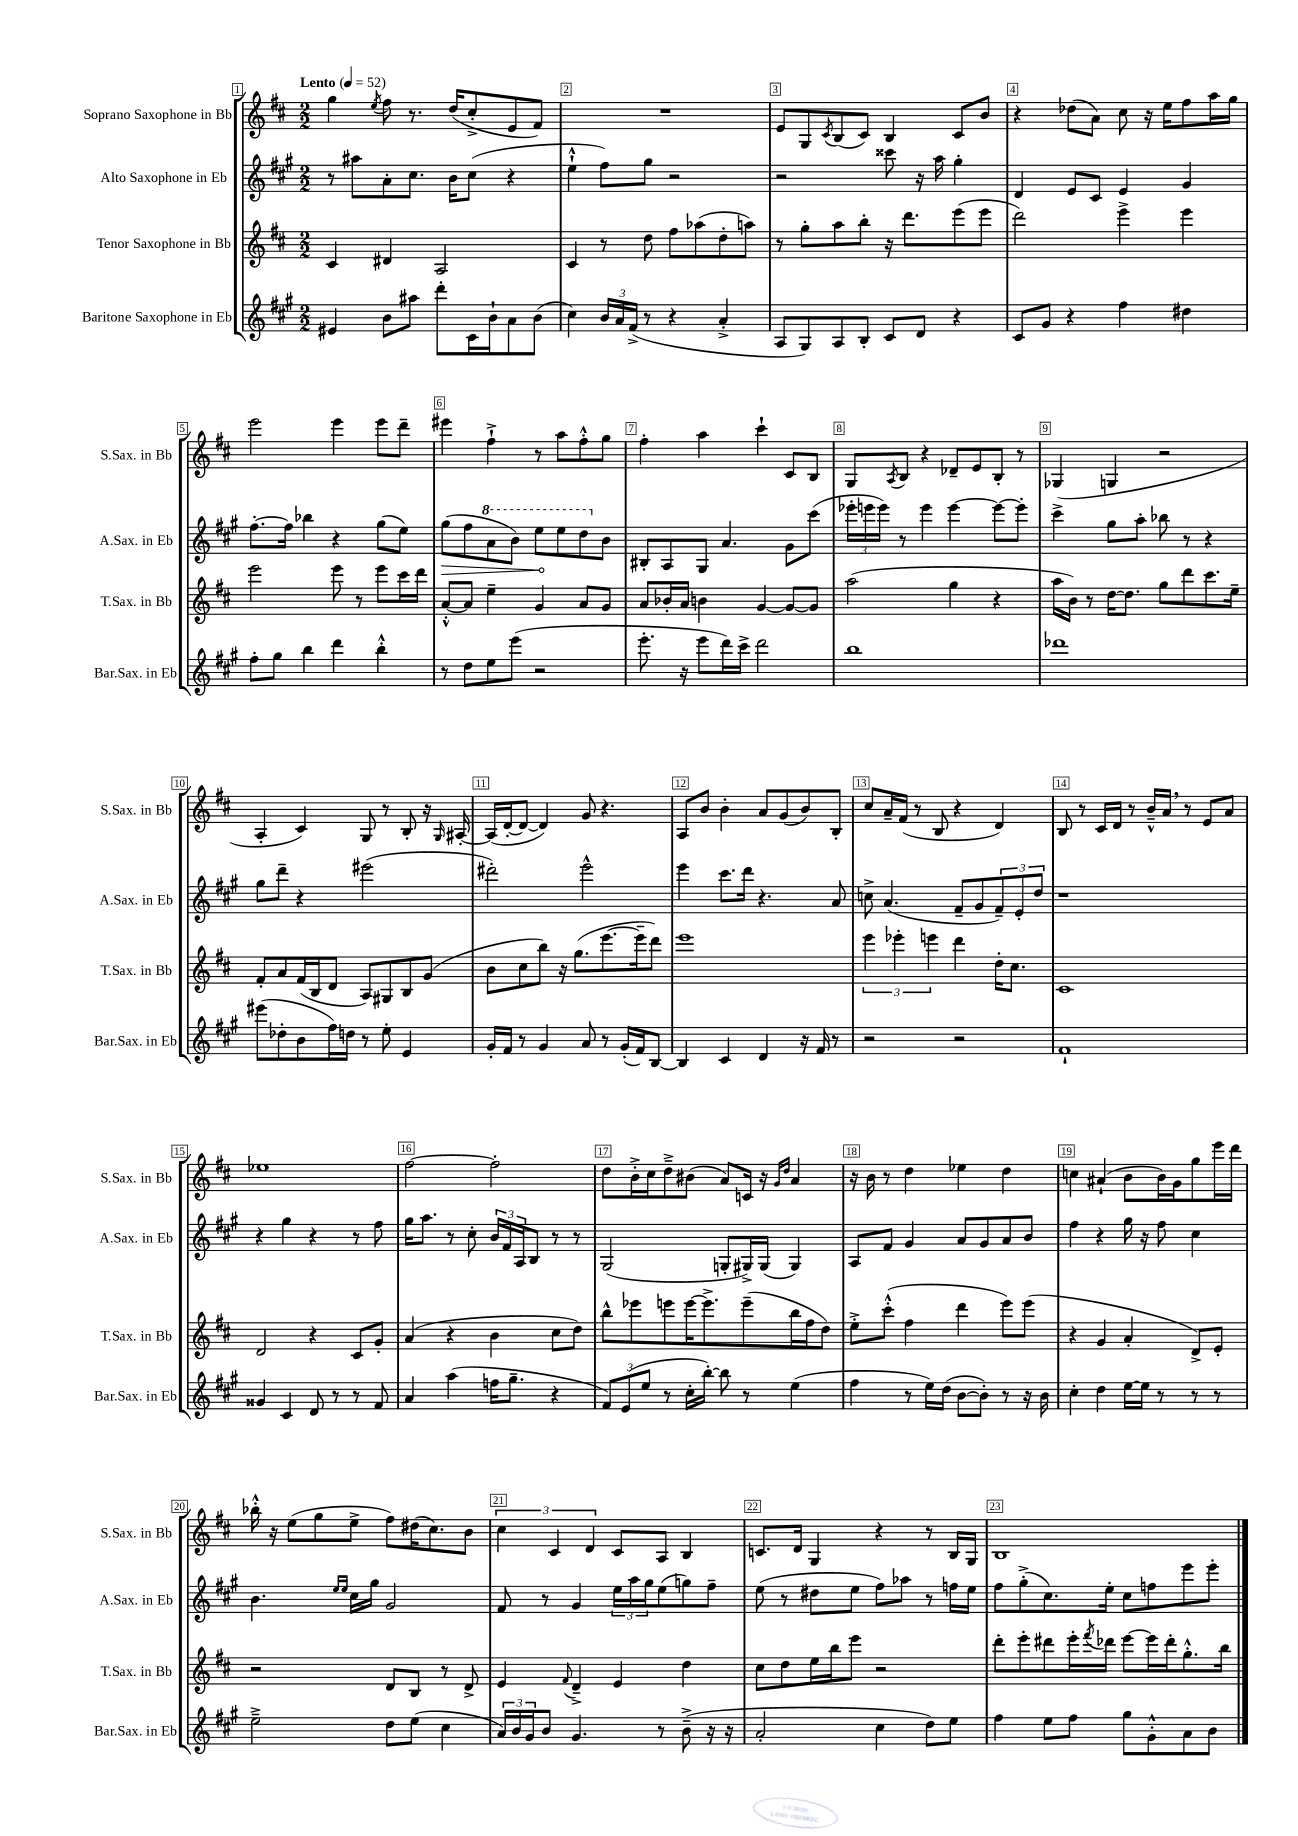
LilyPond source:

<<
\new StaffGroup <<
\new Staff = "s0" \with { instrumentName = "Soprano Saxophone in Bb" shortInstrumentName = "S.Sax. in Bb" } {
    \clef treble \key d \major \numericTimeSignature \time 2/2 \tempo "Lento" 4 = 52
    g''4 \acciaccatura { e''8 } fis''8 r8. d''16( cis''8-.-> e'8 fis'8) |
    R1 |
    e'8 g8 \acciaccatura { cis'8 } b8( cis'8) b4 cis'8 b'8 |
    r4 des''8( a'8) cis''8 r16 e''16 fis''8 a''16 g''16 |
    e'''2 e'''4 e'''8 d'''8-- |
    eis'''4 fis''4-!-> r8 a''8 fis''8-.-^ g''8 |
    fis''4-. a''4 cis'''4-! cis'8 b8 |
    g8 \acciaccatura { a8 } b8 r4 des'8-- e'8 b8-. r8 |
    ges4( g4 r2 |
    a4-. cis'4) g8 r8 b8-. r16 \grace { g16 } ais16~-. |
    ais16( d'16~-. d'8~ d'4) g'8 r4. |
    a8 b'8 b'4-. a'8 g'8( b'8) b8-. |
    cis''8 a'16-- fis'16( r8 b8 r4 d'4) |
    b8 r8 cis'16 d'16 r8 b'16---^ a'16 \breathe r8 e'8 a'8 |
    ees''1 |
    fis''2~ fis''2-. |
    d''8 b'16-.-> cis''16 d''8---> bis'8( a'8) c'16 r16 \grace { g'16 d''16 } a'4 |
    r16 b'16 r8 d''4 ees''4 d''4 |
    c''4 ais'4-!( b'8 b'16) g'16 g''8 e'''16 d'''16 |
    bes''16-.-^ r16 e''8( g''8 e''8-> fis''8) dis''16( cis''8.) b'8 |
    \tuplet 3/2 { cis''4 cis'4 d'4 } cis'8 a8 b4 |
    c'8. d'16 g4 r4 r8 b16 g16 |
    b1 \bar "|." |
}
\new Staff = "s1" \with { instrumentName = "Alto Saxophone in Eb" shortInstrumentName = "A.Sax. in Eb" } {
    \clef treble \key a \major \numericTimeSignature \time 2/2
    r8 ais''8 a'8-. cis''8. b'16 cis''8( r4 |
    e''4-!-^ fis''8) gis''8 r2 |
    r2 cisis'''8 r16 a''16 gis''4-. |
    d'4 e'8 cis'8 e'4 gis'4 |
    fis''8.~-. fis''16 bes''4 r4 gis''8( e''8) |
    \once \override Hairpin.circled-tip = ##t gis''8\>( fis''8 \ottava #1 a''8 b''8) e'''8\! e'''8 d'''8 \ottava #0 b'8 |
    bis8-. a8 gis8 a'4. gis'8 cis'''8( |
    \tuplet 3/2 { ees'''16-. e'''16 e'''16) } r8 e'''4 e'''4~ e'''8~ e'''8-. |
    cis'''4-> gis''8 a''8-. bes''8 r8 r4 |
    gis''8 d'''8-- r4 eis'''2( |
    dis'''2-.) e'''2-^ |
    e'''4 cis'''8. d'''16 r4. a'8 |
    c''8-> a'4.( fis'8-- gis'8 \tuplet 3/2 { fis'8--) e'8-. d''8 } |
    r1 |
    r4 gis''4 r4 r8 fis''8 |
    gis''16 a''8. r8 cis''8-. \tuplet 3/2 { b'16 fis'16 a16 } b8 r8 r8 |
    gis2( g8-. gis16->) gis16( gis4) |
    a8 fis'8 gis'4 a'8 gis'8 a'8 b'8 |
    fis''4 r4 gis''16 r16 fis''8 cis''4 |
    b'4. \grace { e''16 e''16 } cis''16 gis''16 gis'2 |
    fis'8 r8 gis'4 \tuplet 3/2 { e''16 a''16 gis''16 } e''8( g''8) fis''8-- |
    e''8( r8 dis''8 e''8 fis''8) aes''8 r8 f''16 e''16 |
    fis''8 gis''8-.->( cis''8.) e''16-. cis''8 f''8 e'''8 e'''8-. \bar "|." |
}
\new Staff = "s2" \with { instrumentName = "Tenor Saxophone in Bb" shortInstrumentName = "T.Sax. in Bb" } {
    \clef treble \key d \major \numericTimeSignature \time 2/2
    cis'4 dis'4 a2 |
    cis'4 r8 d''8 fis''8 aes''8( d''8-. a''8) |
    r8 g''8-. a''8 b''8-. r16 d'''8. e'''8( e'''8 |
    d'''2) e'''4-> e'''4 |
    e'''2 e'''8 r8 e'''8 cis'''16 d'''16 |
    a'8~-.-^ a'8 e''4-- g'4 a'8 g'8 |
    a'8 bes'16-. a'16 b'4 g'4~ g'8~ g'8 |
    a''2( g''4 r4 |
    a''16 b'16) r8 d''16~ d''8. g''8 d'''8 cis'''8. e''16-- |
    fis'8-. a'8 fis'16( b16 d'8 a8) gis8 b8 g'8( |
    b'8 cis''8 b''8) r16 g''8.( e'''8.~ e'''16-- d'''8) |
    e'''1 |
    \tuplet 3/2 { e'''4 ees'''4-. e'''4 } d'''4 d''16-. cis''8. |
    cis'1 |
    d'2 r4 cis'8 g'8-. |
    a'4( r4 b'4 cis''8 d''8) |
    b''8-^ ees'''8 e'''8 e'''16~ e'''8.-> e'''8--( b''16 fis''16 d''8) |
    e''8-.-> cis'''8-.-^( fis''4 d'''4 e'''8) e'''8( |
    r4 g'4 a'4-. d'8->) e'8-. |
    r2 d'8 b8 r8 d'8-> |
    e'4 \appoggiatura { fis'8 } d'4---> e'4 d''4 |
    cis''8 d''8 e''16 b''16 e'''8 r2 |
    d'''8-. e'''8-. dis'''8 e'''16-. \acciaccatura { fis'''8 } des'''16 e'''8~ e'''16 des'''16-. g''8.-.-^ b''16 \bar "|." |
}
\new Staff = "s3" \with { instrumentName = "Baritone Saxophone in Eb" shortInstrumentName = "Bar.Sax. in Eb" } {
    \clef treble \key a \major \numericTimeSignature \time 2/2
    eis'4 b'8 ais''8 d'''8-. cis'16 b'16-! a'8 b'8( |
    cis''4) \tuplet 3/2 { b'16 a'16 fis'16->( } r8 r4 a'4-.-> |
    a8 gis8) a8 b8-. cis'8 d'8 r4 |
    cis'8 gis'8 r4 fis''4 dis''4 |
    fis''8-. gis''8 b''4 d'''4 b''4-.-^ |
    r8 d''8 e''8 e'''8( r2 |
    e'''8.-. r16 e'''8 d'''16) cis'''16-> d'''2 |
    b''1 |
    des'''1 |
    eis'''8( des''8-. b'8 fis''16) d''16 r8 e''8-. e'4 |
    gis'16-. fis'16 r8 gis'4 a'8 r8 gis'16-.( fis'16) b8~ |
    b4 cis'4 d'4 r16 fis'16 r8 |
    r2 r2 |
    fis'1-! |
    gisis'4 cis'4 d'8 r8 r8 fis'8 |
    a'4 a''4( f''16 gis''8.-- r4 |
    \tuplet 3/2 { fis'8) e'8( e''8 } r8 cis''16-. b''16~-.) b''8 r8 e''4( |
    fis''4 r8 e''16) d''16( b'8~ b'8-.) r8 r16 b'16 |
    cis''4-. d''4 e''16~ e''16 r8 r8 r8 |
    e''2---> d''8 e''8( cis''4 |
    \tuplet 3/2 { a'16) b'16 gis'16 } b'8 gis'4. r8 b'8--->( r16 r16 |
    a'2-. cis''4 d''8) e''8 |
    fis''4 e''8 fis''8 gis''8 gis'8-.-^ a'8 b'8 \bar "|." |
}
>>
>>
\layout { \context { \Score \override BarNumber.break-visibility = ##(#f #t #t) barNumberVisibility = #all-bar-numbers-visible \override BarNumber.stencil = #(make-stencil-boxer 0.1 0.3 ly:text-interface::print) } }
